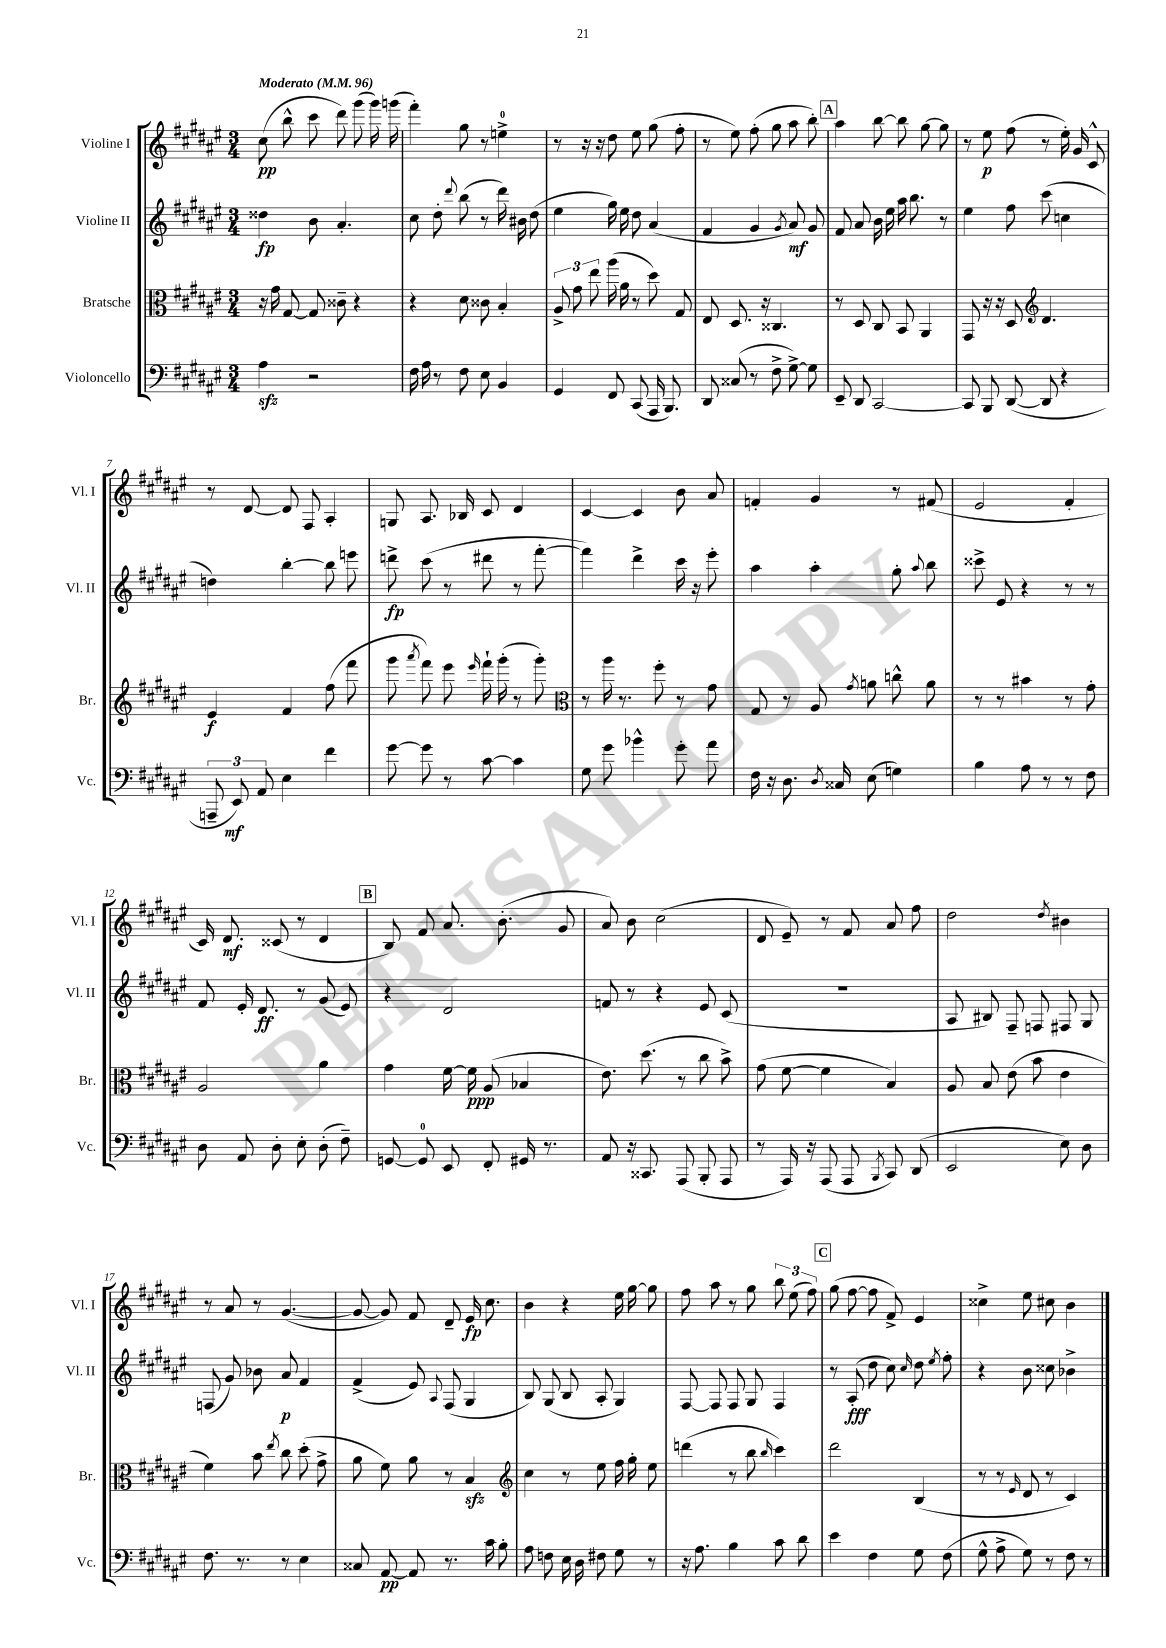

**kern	**dynam	**kern	**dynam	**kern	**dynam	**kern	**dynam
*part4	*part4	*part3	*part3	*part2	*part2	*part1	*part1
*staff4	*staff4	*staff3	*staff3	*staff2	*staff2	*staff1	*staff1
*I"Violoncello	*	*I"Bratsche	*	*I"Violine II	*	*I"Violine I	*
*I'Vc.	*	*I'Br.	*	*I'Vl. II	*	*I'Vl. I	*
*clefF4	*	*clefC3	*	*clefG2	*	*clefG2	*
*k[f#c#g#d#a#e#]	*	*k[f#c#g#d#a#e#]	*	*k[f#c#g#d#a#e#]	*	*k[f#c#g#d#a#e#]	*
*M3/4	*	*M3/4	*	*M3/4	*	*M3/4	*
*MM96	*	*MM96	*	*MM96	*	*MM96	*
=1	=1	=1	=1	=1	=1	=1	=1
!	!	!	!	!	!	!LO:TX:a:B:t=Moderato	!
4A#zz\	.	16r	.	4dd##X\	fp	(8cc#\	pp
.	.	16g#\	.	.	.	.	.
.	.	[8G#/	.	.	.	8bb^^\	.
2r	.	8G#/]	.	8b\	.	8ccc#\	.
.	.	8c##X~\	.	4.a#'/	.	8ddd#\)	.
.	.	4r	.	.	.	(8ggg#\	.
.	.	.	.	.	.	16ggg#\)	.
.	.	.	.	.	.	(16gggn\	.
=2	=2	=2	=2	=2	=2	=2	=2
16F#\	.	4r	.	8cc#\	.	4fff#'\)	.
16A#\	.	.	.	.	.	.	.
8r	.	.	.	8dd#'\	.	.	.
.	.	.	.	8qqddd#/	.	.	.
8F#\	.	8d#\	.	(8bb\	.	8gg#\	.
8E#\	.	8c##X\	.	8r	.	8r	.
4BB/	.	4B'/	.	16ddd#\)	.	4een^\	.
.	.	.	.	16b#X\	.	.	.
.	.	.	.	(8dd#\	.	.	.
=3	=3	=3	=3	=3	=3	=3	=3
4GG#/	.	12A#^/	.	4ee#\	.	8r	.
.	.	12g#\	.	.	.	.	.
.	.	.	.	.	.	16r	.
.	.	12ee#\	.	.	.	.	.
.	.	.	.	.	.	16r	.
8FF#/	.	(16aa#\	.	16gg#\)	.	8dd#\	.
.	.	16a#\	.	16ee#\	.	.	.
(8CC#/	.	8r	.	8dd#\	.	8ee#\	.
16AAA#/	.	8dd#\)	.	(4a#/	.	(8gg#\	.
8.BBB/)	.	.	.	.	.	.	.
.	.	8G#/	.	.	.	8ff#'\	.
=4	=4	=4	=4	=4	=4	=4	=4
8DD#/	.	8E#/	.	4f#/	.	8r	.
(8C##X/	.	8.D#/	.	.	.	8ee#\)	.
8r	.	.	.	4g#/	.	(8ff#'\	.
.	.	16r	.	.	.	.	.
8F#^\	.	4.C##X/	.	.	.	8gg#\	.
.	.	.	.	8qg#/	.	.	.
[8G#^\)	.	.	.	8a#/)	mf	8aa#\	.
8G#\]	.	.	.	8g#/	.	8bb'\)	.
!!LO:REH:place=s1:t=A
=5	=5	=5	=5	=5	=5	=5	=5
8EE#~/	.	8r	.	8f#/	.	4aa#\	.
8DD#/	.	8D#/	.	8a#/	.	.	.
[2CC#/	.	8C#/	.	16b\	.	[8bb\	.
.	.	.	.	16ee#\	.	.	.
.	.	8BB/	.	16aa#\	.	8bb\]	.
.	.	.	.	8.bb\	.	.	.
.	.	4AA#/	.	.	.	[8gg#\	.
.	.	.	.	8r	.	8gg#\]	.
=6	=6	=6	=6	=6	=6	=6	=6
8CC#/]	.	8GG#/	.	4ee#\	.	8r	.
8BBB/	.	16r	.	.	.	8ee#\	p
.	.	16r	.	.	.	.	.
([8DD#/	.	8D#/	.	8ff#\	.	(8ff#\	.
*	*	*clefG2	*	*	*	*	*
8DD#/]	.	4.d#/	.	(8ccc#\	.	8r	.
4r	.	.	.	4ccn\	.	16ee#'\)	.
.	.	.	.	.	.	16g#/	.
.	.	.	.	.	.	8c#^^/	.
!!LO:LB:g=z
=7	=7	=7	=7	=7	=7	=7	=7
12AAAn~/	.	4e#/	f	4ddn\)	.	8r	.
12EE#/)	mf	.	.	.	.	.	.
.	.	.	.	.	.	[8d#/	.
12AA#/	.	.	.	.	.	.	.
4E#\	.	4f#/	.	[4bb'\	.	8d#/]	.
.	.	.	.	.	.	8F#/	.
4f#\	.	(8ff#\	.	8bb\]	.	4A#'/	.
.	.	8fff#\	.	8eeen\	.	.	.
=8	=8	=8	=8	=8	=8	=8	=8
[8g#\	.	8ggg#\	.	8dddn^\	fp	8Gn/	.
.	.	8qaaa#/	.	.	.	.	.
8g#\]	.	8fff#\)	.	(8ccc#\	.	8.A#/	.
8r	.	8eee#\	.	8r	.	.	.
.	.	.	.	.	.	16B-X/	.
.	.	16qqeee#/	.	.	.	.	.
[8c#\	.	16fff#`\	.	8ddd#X\	.	8c#/	.
.	.	(16ggg#'\	.	.	.	.	.
4c#\]	.	8r	.	8r	.	4d#/	.
.	.	8ggg#'\)	.	[8fff#'\	.	.	.
=9	=9	=9	=9	=9	=9	=9	=9
*	*	*clefC3	*	*	*	*	*
8G#\	.	8r	.	4fff#\])	.	[4c#/	.
8g#\	.	16aa#\	.	.	.	.	.
.	.	8.r	.	.	.	.	.
4b-X^^\	.	.	.	4ddd#^\	.	4c#/]	.
.	.	8ff#'\	.	.	.	.	.
8g#'\	.	8r	.	16ccc#\	.	8b\	.
.	.	.	.	16r	.	.	.
8a#\	.	8g#\	.	8eee#'\	.	8a#/	.
=10	=10	=10	=10	=10	=10	=10	=10
16F#\	.	8G#/	.	4aa#\	.	4fn'/	.
16r	.	.	.	.	.	.	.
8.D#\	.	8r	.	.	.	.	.
.	.	8A#/	.	4aa#'\	.	4g#/	.
8qD#/	.	.	.	.	.	.	.
16C##X/	.	.	.	.	.	.	.
.	.	8qg#/	.	.	.	.	.
(8E#\	.	8an\	.	.	.	.	.
4Gn\)	.	8ccn^^\	.	8gg#'\	.	8r	.
.	.	.	.	8qqaa#/	.	.	.
.	.	8a\	.	8bb\	.	(8f#X/	.
=11	=11	=11	=11	=11	=11	=11	=11
4B\	.	8r	.	8ccc##X^\	.	2e#/	.
.	.	8r	.	8e#/	.	.	.
8A#\	.	4b#X\	.	4r	.	.	.
8r	.	.	.	.	.	.	.
8r	.	8r	.	8r	.	4f#'/	.
8F#\	.	8g#'\	.	8r	.	.	.
!!LO:LB:g=z
=12	=12	=12	=12	=12	=12	=12	=12
8D#\	.	2A#/	.	8f#/	.	16c#/)	.
.	.	.	.	.	.	8.d#/	mf
8AA#/	.	.	.	16e#'/	.	.	.
.	.	.	.	8.d#/	ff	.	.
8D#'\	.	.	.	.	.	(8c##X/	.
8E#'\	.	.	.	8r	.	8r	.
(8D#'\	.	4a#\	.	(8g#/	.	4d#/	.
8F#~\)	.	.	.	8e#/)	.	.	.
!!LO:REH:place=s1:t=B
=13	=13	=13	=13	=13	=13	=13	=13
[8GGn/	.	4g#\	.	4r	.	8B/)	.
8GG/]	.	.	.	.	.	8f#/	.
8EE#/	.	[16f#\	.	2d#/	.	8.a#/	.
.	.	16f#\]	ppp	.	.	.	.
8FF#'/	.	(8A#/	.	.	.	.	.
.	.	.	.	.	.	(8.b'\	.
16GG#X/	.	4B-X/	.	.	.	.	.
8.r	.	.	.	.	.	.	.
.	.	.	.	.	.	8g#/	.
=14	=14	=14	=14	=14	=14	=14	=14
8AA#/	.	8.e#\)	.	8fn/	.	8a#/)	.
16r	.	.	.	8r	.	8b\	.
8.CC##X/	.	(8.dd#\	.	.	.	.	.
.	.	.	.	4r	.	(2cc#\	.
(8AAA#/	.	8r	.	.	.	.	.
8BBB'/	.	8cc#\	.	8e#/	.	.	.
8AAA#/	.	8b^\)	.	(8c#/	.	.	.
=15	=15	=15	=15	=15	=15	=15	=15
8r	.	(8g#\	.	2.r	.	8d#/	.
16AAA#/)	.	[8f#\	.	.	.	8e#~/)	.
16r	.	.	.	.	.	.	.
(8AAA#/	.	4f#\]	.	.	.	8r	.
8AAA#/	.	.	.	.	.	8f#/	.
8qBBB/	.	.	.	.	.	.	.
8CC#/)	.	4B/)	.	.	.	8a#/	.
(8DD#/	.	.	.	.	.	8ff#\	.
=16	=16	=16	=16	=16	=16	=16	=16
2EE#/	.	8A#/	.	8A#/	.	2dd#\	.
.	.	8B/	.	8B#X/)	.	.	.
.	.	(8e#\	.	8F#~/	.	.	.
.	.	8b\	.	8Fn/	.	.	.
.	.	.	.	.	.	8qdd#/	.
8E#\)	.	4e#\	.	8F#X/	.	4b#X\	.
8D#\	.	.	.	8G#/	.	.	.
!!LO:LB:g=z
=17	=17	=17	=17	=17	=17	=17	=17
8.F#\	.	4f#\)	.	(8Fn/	.	8r	.
.	.	.	.	8g#/)	.	8a#/	.
8.r	.	.	.	.	.	.	.
.	.	8b\	.	8b-X\	.	8r	.
.	.	8qee#/	.	.	.	.	.
8r	.	8cc#\	.	8a#/	p	([4.g#/	.
4E#\	.	(8dd#'\	.	4f#/	.	.	.
.	.	8g#^\	.	.	.	.	.
=18	=18	=18	=18	=18	=18	=18	=18
8C##X/	.	8a#\	.	(4f#^/	.	8g#/_	.
[8AA#/	pp	8f#\)	.	.	.	8g#/])	.
8AA#/]	.	8a#\	.	8e#/)	.	8f#/	.
.	.	.	.	8qqA#/	.	.	.
8.r	.	8r	.	(8F#/	.	8d#~/	.
.	.	4Bzz/	.	4G#/	.	16e#/	fp
16c#\	.	.	.	.	.	8.cc#\	.
8B'\	.	.	.	.	.	.	.
=19	=19	=19	=19	=19	=19	=19	=19
*	*	*clefG2	*	*	*	*	*
8A#\	.	4cc#\	.	8B/)	.	4b\	.
8Fn\	.	.	.	(8G#/	.	.	.
16E#\	.	8r	.	8B/	.	4r	.
16D#\	.	.	.	.	.	.	.
8F#X\	.	8ee#\	.	8A#'/	.	.	.
8G#\	.	16ff#\	.	4G#/)	.	16ee#\	.
.	.	16gg#'\	.	.	.	[16gg#\	.
8r	.	8ee#\	.	.	.	8gg#\]	.
=20	=20	=20	=20	=20	=20	=20	=20
16r	.	(4dddn\	.	[8F#/	.	8ff#\	.
8.A#\	.	.	.	.	.	.	.
.	.	.	.	8F#/]	.	8aa#\	.
4B\	.	8r	.	8F#/	.	8r	.
.	.	8bb\	.	8G#/	.	8gg#\	.
.	.	16qqbb/	.	.	.	.	.
8c#\	.	4ccc#\)	.	4F#/	.	12bb\	.
.	.	.	.	.	.	(12ee#\	.
8d#\	.	.	.	.	.	.	.
.	.	.	.	.	.	12ff#\)	.
!!LO:REH:place=s1:t=C
=21	=21	=21	=21	=21	=21	=21	=21
4e#\	.	2ddd#\	.	8r	.	(8gg#\	.
.	.	.	.	(8A#'/	fff	[8ff#\	.
4F#\	.	.	.	8dd#\	.	8ff#\]	.
.	.	.	.	8cc#\)	.	8f#^/)	.
.	.	.	.	16qqcc#/	.	.	.
8G#\	.	(4B/	.	8dd#\	.	4e#/	.
.	.	.	.	8qee#/	.	.	.
(8F#\	.	.	.	8ff#'\	.	.	.
=22	=22	=22	=22	=22	=22	=22	=22
8G#^^\	.	8r	.	4r	.	4cc##X^\	.
8A#^\	.	8r	.	.	.	.	.
.	.	16qqe#/	.	.	.	.	.
8G#\)	.	8d#/	.	8b\	.	8ee#\	.
8r	.	8r	.	8cc##X\	.	8cc#X\	.
8F#\	.	4c#/)	.	4b-X^\	.	4b\	.
8r	.	.	.	.	.	.	.
==	==	==	==	==	==	==	==
*-	*-	*-	*-	*-	*-	*-	*-
